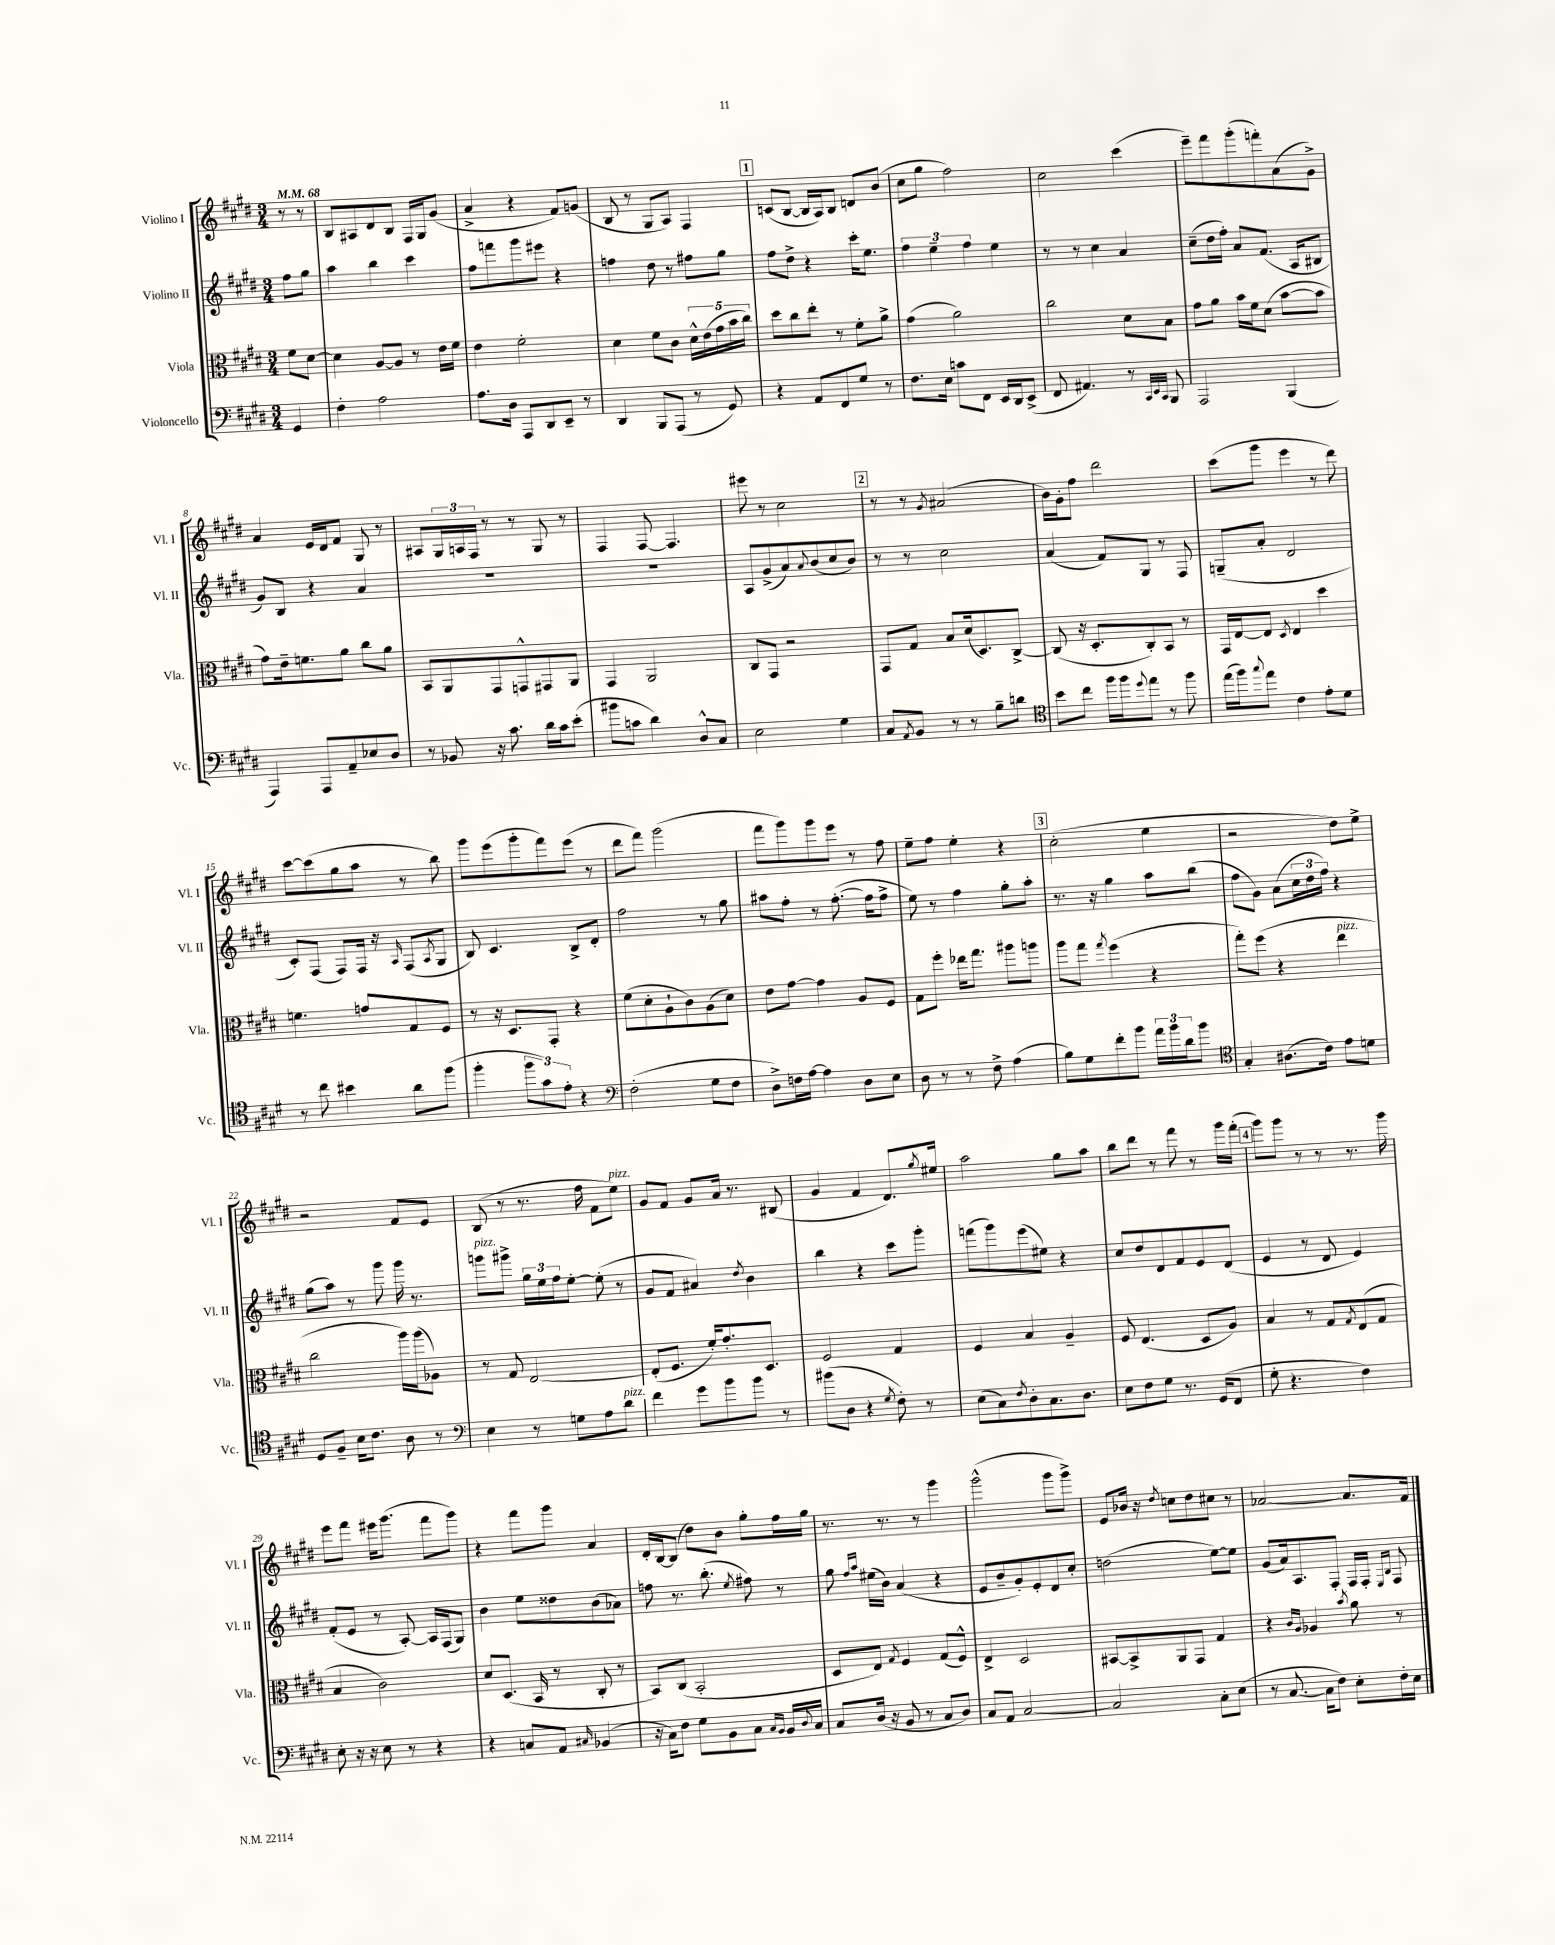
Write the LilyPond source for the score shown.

<<
\new StaffGroup <<
\new Staff = "s0" \with { instrumentName = "Violino I" shortInstrumentName = "Vl. I" } {
    \clef treble \key e \major \numericTimeSignature \time 3/4 \partial 4 \tempo 4 = 68
    r8 r8 |
    b8 ais8 dis'8 b8 fis16 gis16 gis'8( |
    a'4-> r4 fis'8) g'8( |
    b8 r8 gis8 a8) fis4 |
    \mark \markup { \box "1" } c'8( b8~ b16 a16) b8 d'8 b'8( |
    cis''8 gis''8 fis''2) |
    cis''2 cis'''4( |
    e'''8--) fis'''8 gis'''8-.( f'''8-.) a'8( gis'8->) |
    a'4 e'16 dis'16 fis'8 gis8 r8 |
    ais8 \tuplet 3/2 { gis16 a16 fis16 } r8 r8 gis8 r8 |
    fis4 fis8~ fis4. |
    eis'''8 r8 cis''2 |
    \mark \markup { \box "2" } r8 r8 \acciaccatura { gis'8 } ais'2( |
    b'16) gis'16-. fis''8 dis'''2 |
    cis'''8( gis'''8 e'''4 r8 dis'''8) |
    cis'''8~ cis'''8( gis''8 a''8 r8 b''8) |
    gis'''8 e'''8( gis'''8-. fis'''8) e'''8( r8 |
    dis'''8 fis'''8) gis'''2( |
    fis'''8 gis'''8) gis'''8 e'''8 r8 fis''8 |
    e''8-- fis''8 e''4-. r4 |
    \mark \markup { \box "3" } cis''2-.( e''4 |
    r2 dis''8) e''8-> |
    r2 fis'8 e'8 |
    b8( r8 r8. fis''16 fis'8 e''8^\markup { \italic "pizz." }) |
    gis'8 fis'8 gis'8 a'16 r8. bis8( |
    gis'4 fis'4 dis'8.) \acciaccatura { gis''8 } eis''16 |
    a''2 gis''8 a''8 |
    b''8 dis'''8 r8 fis'''8 r8 gis'''16 fis'''16-.( |
    \mark \markup { \box "4" } gis'''8) gis'''8 r8 r8 r8. gis'''16 |
    e'''8 fis'''8 eis'''16 gis'''8.( fis'''8 gis'''8) |
    r4 fis'''8 gis'''8 a'4 |
    dis'16-. b16~ b8( dis''8) b'8 gis''8-. fis''16 gis''16 |
    r8. r8. r8 gis'''4 |
    gis'''2-^( gis'''8 gis'''8->) |
    e'8 bes'16 r16 \acciaccatura { dis''8 } c''8 dis''8 cis''8 r8 |
    aes'2~ aes'8. fis'16 \bar "|." |
}
\new Staff = "s1" \with { instrumentName = "Violino II" shortInstrumentName = "Vl. II" } {
    \clef treble \key e \major \numericTimeSignature \time 3/4 \partial 4
    fis''8 gis''8 |
    a''4 b''4 cis'''4 |
    fis''8 f'''8 gis'''8 eis'''8 r4 |
    f''4 dis''8 r8 fis''8 gis''8 |
    \mark \markup { \box "1" } fis''8 dis''8-> r4 cis'''16-. e''8. |
    \tuplet 3/2 { fis''4 e''4-- fis''4 } e''4 |
    r8 r8 cis''4 a'4 |
    cis''8--( dis''16 fis''16-.) a'8 fis'8.( a16 bis8 |
    gis'8) b8 r4 a'4 |
    R2. |
    R2. |
    a8 gis'8->( a'8) \appoggiatura { a'8 } b'8( cis''8 b'8) |
    \mark \markup { \box "2" } r8 r8 cis''2 |
    a'4( fis'8) gis8 r8 fis8 |
    g8--( a'8-. dis'2 |
    cis'8-.) fis8( fis8) fis16 r16 \grace { a16 } fis8( \acciaccatura { a8 } gis8 |
    b8) cis'4. b8-> dis'8-. |
    fis''2 r8 gis''8 |
    ais''8 fis''8-. r8 fis''8.~-.( fis''16 fis''8-> |
    e''8) r8 fis''4 gis''8-. a''8-. |
    \mark \markup { \box "3" } r8. r16 gis''4 a''8 b''8( |
    fis''8 gis'8) a'8( \tuplet 3/2 { cis''16 dis''16 fis''16) } r4 |
    gis''8( a''8) r8 gis'''8 gis'''16 r8. |
    g'''8^\markup { \italic "pizz." } gis'''8-> \tuplet 3/2 { gis''16 e''16 fis''16 } e''8~-. e''8-.( r8 |
    gis'8 fis'8 ais'4) \acciaccatura { dis''8 } b'4 |
    b''4 r4 cis'''8 gis'''8-. |
    f'''8( gis'''8) e'''8( eis''8) r4 |
    cis''8 dis''8 dis'8 fis'8 e'8 dis'8( |
    \mark \markup { \box "4" } e'4 r8 dis'8 e'4) |
    fis'8-.( e'8 r8 a8~-.) a16 fis16( gis8) |
    b'4 e''8 disis''8 b'8( aes'8) |
    f''8 r8. b''8.-.( \acciaccatura { e''8 } fis''8) r8 |
    gis''8 \grace { fis''16 a''16 } eis''16( b'16) a'4( r4 |
    e'8 b'8-- gis'8-.) e'8-. dis'8 cis''8-. |
    d''2( e''8~) e''8 |
    gis'8( a'16) a8. fis8-. fis16 fis16-. \grace { e16 b16 } fis8 \bar "|." |
}
\new Staff = "s2" \with { instrumentName = "Viola" shortInstrumentName = "Vla." } {
    \clef alto \key e \major \numericTimeSignature \time 3/4 \partial 4
    fis'8 dis'8~ |
    dis'4 a8~ a8 r8 e'16 fis'16 |
    e'4 fis'2-. |
    dis'4 fis'8 cis'8 \tuplet 5/4 { dis'16-^ e'16( gis'16 b'16 cis''16) } |
    \mark \markup { \box "1" } dis''8 cis''8 e''8-. r8 fis'8-. a'8-> |
    gis'4( a'2) |
    cis''2 dis'8 b8 |
    gis'8 a'8 b'16 fis'16 dis'8( b'8~ b'8 |
    gis'8) e'16-- f'8. a'8 cis''8 a'8 |
    b,8 a,8 gis,8 g,8-^ gis,8 a,8 |
    gis,4 a,2 |
    cis8 gis,8 r2 |
    \mark \markup { \box "2" } gis,8 gis8 b8 dis'16( dis8.) cis8~-> |
    cis8( r16 dis8.-. cis8-.) b,8 r8 |
    gis,16 e16~ e8 \acciaccatura { dis8 } e4 dis''4 |
    f'4. g'8 gis8 fis8 |
    r8 r16 dis8. gis,8-. r4 |
    fis'8( dis'8-. a8-! cis'8) a8( dis'8) |
    e'8 gis'8~ gis'4 a8 fis8 |
    gis8 fis''8-. ees''16 gis''8. ais''8 a''8 |
    \mark \markup { \box "3" } a''8 gis''8 \acciaccatura { gis''8 } fis''4( r4 |
    gis''8-.) fis''8( r4 e''4^\markup { \italic "pizz." } |
    cis''2 a''16) a''16( aes8) |
    r8 gis8 e2~ |
    e8-.( fis8. fis'16-.) gis'8.-. dis8. |
    fis2 gis4 |
    fis4 b4 a4-- |
    fis8 e4.( dis8 a8) |
    \mark \markup { \box "4" } b4 r8 gis8 \acciaccatura { gis8 } e8( gis8 |
    b4 cis'2) |
    dis'8 dis8.( b,16 r8 cis8-. r8 |
    b,8) cis8( b,2-. |
    dis8 e8) \acciaccatura { gis8 } fis4 gis8( fis8-^) |
    e4-> dis2 |
    bis,8~ bis,8-> a,8 gis,8 gis4 |
    r4 \grace { cis'16 a16 } aes4 \acciaccatura { b'8 } a'8 r8 \bar "|." |
}
\new Staff = "s3" \with { instrumentName = "Violoncello" shortInstrumentName = "Vc." } {
    \clef bass \key e \major \numericTimeSignature \time 3/4 \partial 4
    gis,4 |
    fis4-. a2 |
    a8. dis16 a,,8 dis,8 e,8-- r8 |
    dis,4 b,,8 a,,8( r8 gis,8) |
    \mark \markup { \box "1" } r4 a,8 fis,8 gis8 r8 |
    fis8. e16 c'8 fis,8 e,16 dis,16 e,8->( |
    fis,8 ais,4.) r8 \grace { cis,32 e,32 cis,32 } b,,8 |
    a,,2 b,,4( |
    a,,4) a,,8 a,8-- ees8 dis8 |
    r8 bes,8 r16 cis'8. dis'16 cis'16 e'8-.( |
    bis'8 c'8 dis'4) dis8-^ cis8 |
    e2 gis4 |
    \mark \markup { \box "2" } cis8 \acciaccatura { a,8 } b,8 r8 r8 b8-- d'8 |
    \clef tenor b'8 cis''8 fis''16 fis''16 \appoggiatura { dis''8 } e''8 r8 fis''8 |
    e''16( fis''16) \appoggiatura { gis''8 } e''8 cis'4 e'8-. dis'8 |
    r8 cis''8 bis'4 a'8 fis''8( |
    fis''4-. \tuplet 3/2 { fis''8 gis'8) e'8-. } r4 |
    \clef bass fis2-.( gis8 fis8 |
    dis8->) f16 a16~ a4 dis8 e8 |
    dis8 r8 r8 fis8-> a4( |
    \mark \markup { \box "3" } b8) gis8 fis'8-. b'8 \tuplet 3/2 { a'16 b'16 dis'16 } b'8 |
    \clef tenor gis4-. ais8.( cis'16) e'8 d'8 |
    dis8 fis8-- b16 cis'8. a8 r8 |
    \clef bass e4 r8 g8 a8 dis'8^\markup { \italic "pizz." } |
    fis'4 gis'8 b'8 b'8 r8 |
    bis'8( dis8 r4 \acciaccatura { gis8 } fis8-.) r8 |
    e8( cis8) \acciaccatura { fis8 } dis8-. cis8. dis8. |
    e8 fis8 gis8 r8. gis,16( fis,8 |
    \mark \markup { \box "4" } gis8-. r4. fis4) |
    e8-. r16 r16 e8 r8 r4 |
    r4 c8 a,8 \grace { cis16 } bes,4( |
    r16 cis16) fis8 gis8 b,8 cis8 \grace { cis16 b,16 } b,16 \appoggiatura { dis8 } cis16 |
    cis8 dis16( r16 b,8 r8 cis8 dis8) |
    cis8 a,8 cis2~ |
    cis2 cis8-. e8( |
    r8 cis8.~ cis16 fis8) e8-. fis16-. e16 \bar "|." |
}
>>
>>
